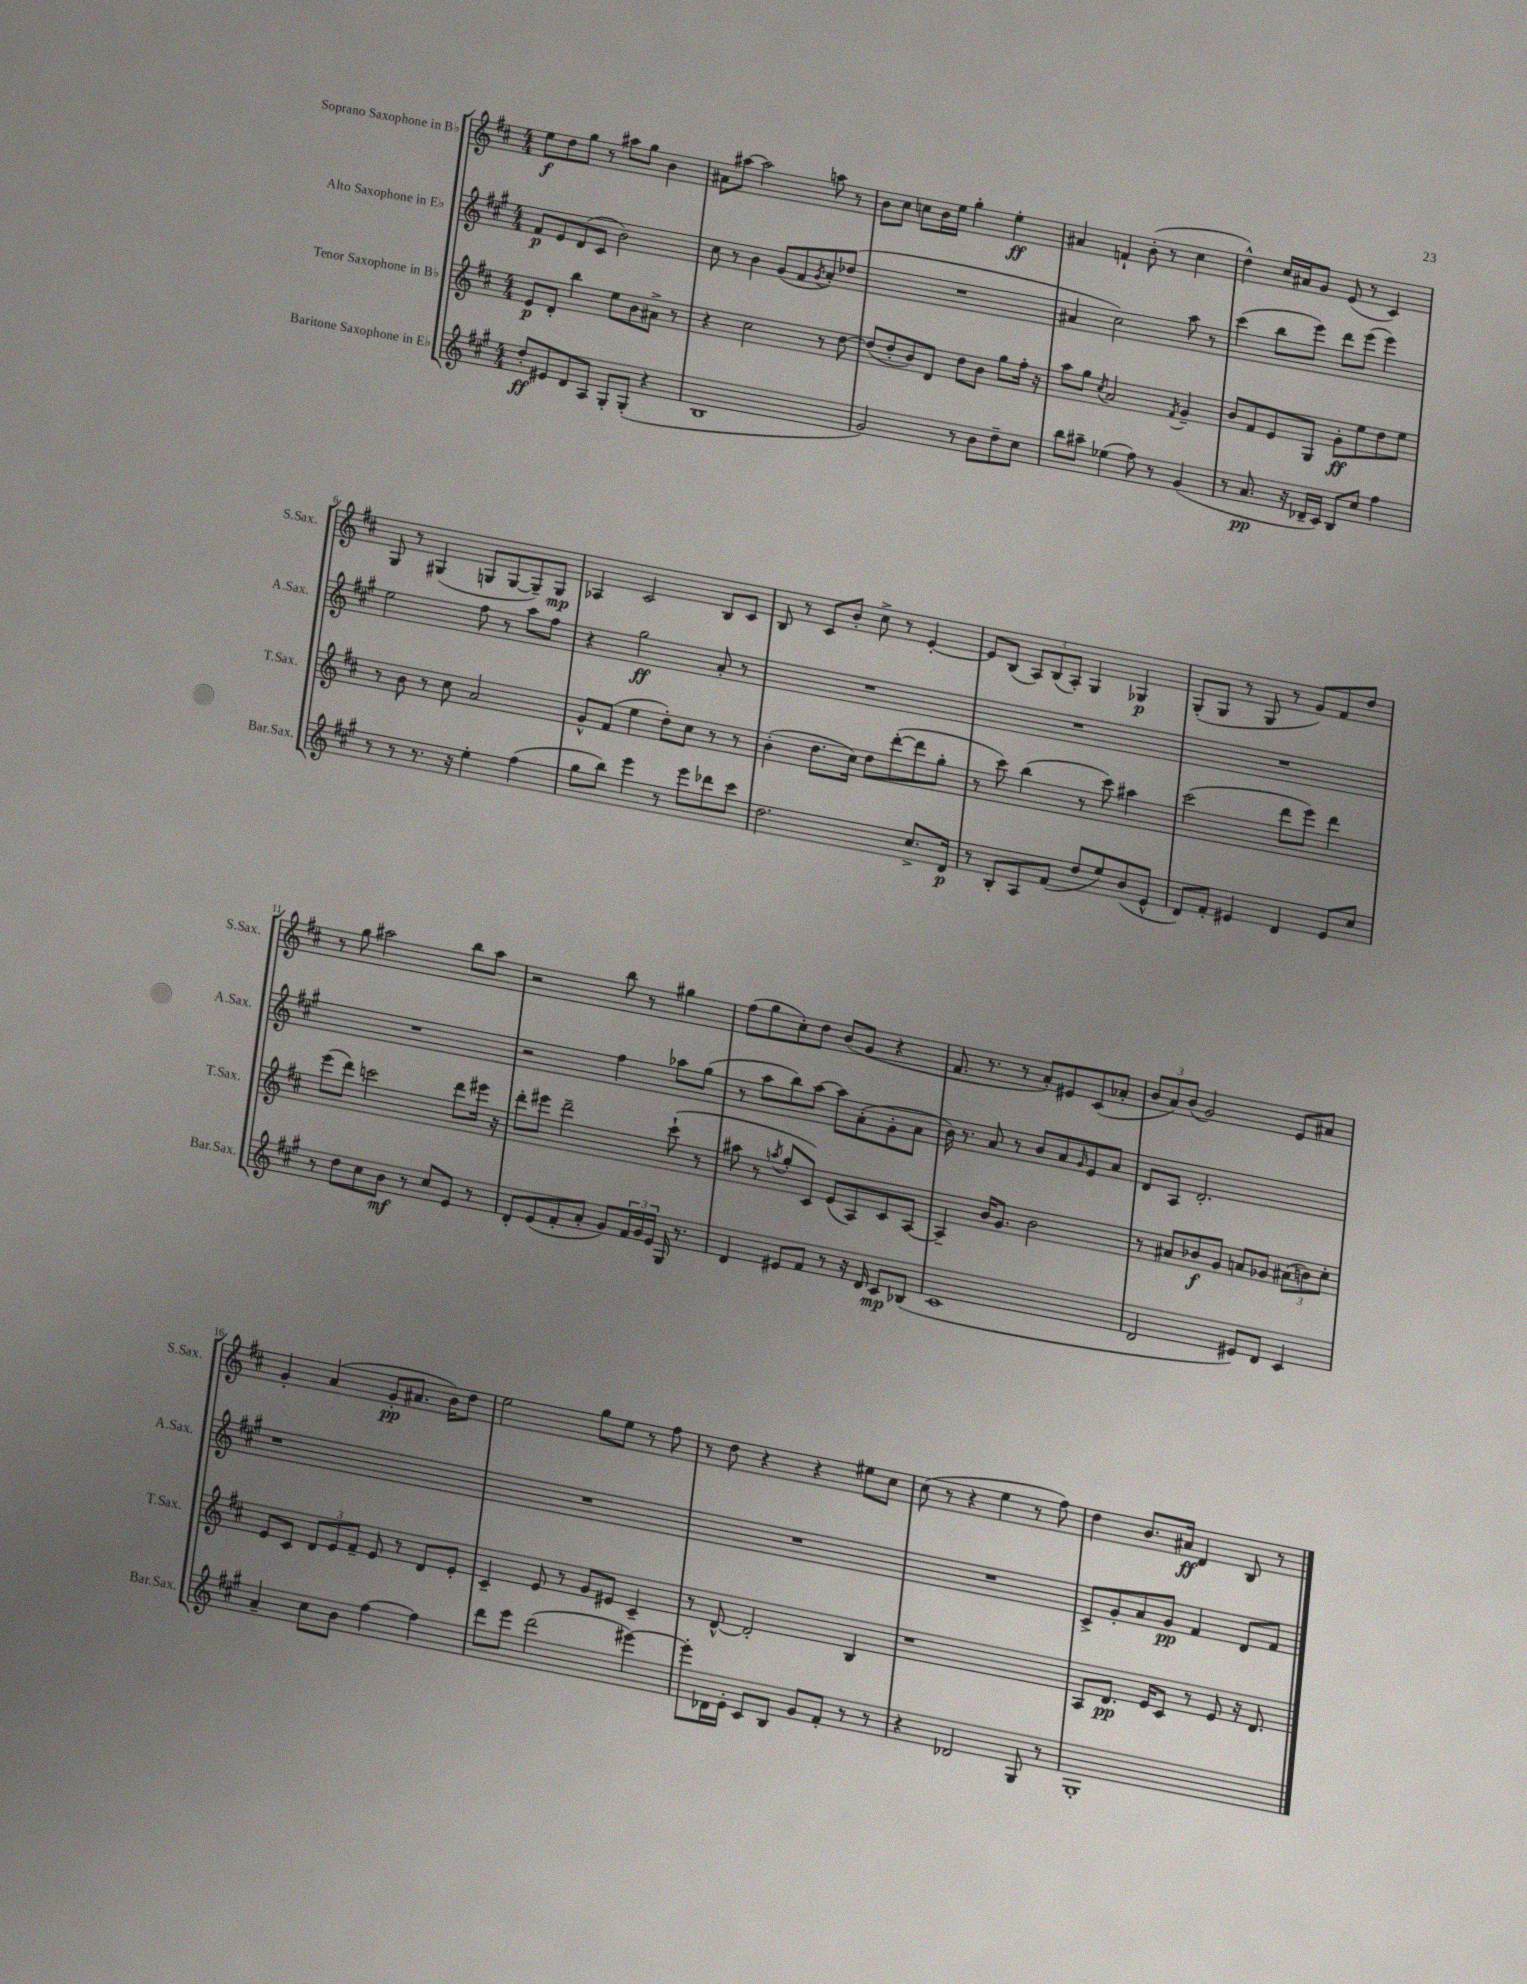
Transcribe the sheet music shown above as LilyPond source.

<<
\new StaffGroup <<
\new Staff = "s0" \with { instrumentName = "Soprano Saxophone in Bb" shortInstrumentName = "S.Sax." } {
    \clef treble \key d \major \numericTimeSignature \time 4/4
    e''8\f d''8 g''8 r8 ais''8 g''8 b'4 |
    ais'8 ais''8~ ais''2 a''8 r8 |
    b'8 cis''8 c''8 b'16 e''16 g''4-. e''4-.\ff |
    ais'4 f'4-! b'8-.( r8 cis''4 |
    d''4-^) cis''16 ais'16 g'8 e'8( r8 cis'4) |
    g8 r8 gis4( g8 g8~ g8--) g8\mp |
    aes4 cis'2 b8 cis'8 |
    b8 r8 cis'8 b'8-. cis''8-> r8 e'4~-. |
    e'8 b8( \tuplet 3/2 { a8) b8( a8-.) } g4 ges4\p |
    g8-.( g8 r8 g8 r8 g'8) fis'8 d''8 |
    r8 g''8 ais''2 b''8 ais''8 |
    r2 b''8 r8 gis''4 |
    fis''8( g''8 cis''8-.) d''8 b'8( g'8 r4 |
    fis'8. r8. r8 a'8-.) eis'8 cis'8( aes'8-. |
    \tuplet 3/2 { b'8 a'8) b'8( } g'2) e'8 ais'8 |
    g'4-. a'4( g'8-.\pp ais'8. b'16) d''8 |
    e''2 g''8 e''8 r8 fis''8 |
    r8 d''8 r4 r4 eis''8 cis''8 |
    cis''8( r8 r4 e''4 r8 fis''8) |
    d''4 b'8. ais'16\ff d'4 b8 r8 \bar "|." |
}
\new Staff = "s1" \with { instrumentName = "Alto Saxophone in Eb" shortInstrumentName = "A.Sax." } {
    \clef treble \key a \major \numericTimeSignature \time 4/4
    fis'8\p e'8 d'8( cis'8 b'2) |
    cis''8 r8 b'4 gis'8( fis'8 \acciaccatura { gis'8 } a'8-.) des''8( |
    R1 |
    ais'4 cis''2) a''8 r8 |
    cis'''4( b''8 e'''8) d'''8 e'''8( e'''4) |
    e''2 fis''8 r8 a''8 fis''8 |
    r4 gis''2\ff a'8-. r8 |
    R1 |
    R1 |
    R1 |
    R1 |
    r2 fis''4 aes''8 gis''8( |
    r8 a''8 b''8) a''8~ a''8 a'8-.( gis'8-. a'8 |
    b'16) r8. a'8 r8 b'8 a'8 \grace { gis'16 } e'8 a'8 |
    d'8 a8 d'2.-. |
    r1 |
    R1 |
    R1 |
    R1 |
    cis'8-> gis'8-. a'8 gis'8\pp fis'4 d'8 fis'8 \bar "|." |
}
\new Staff = "s2" \with { instrumentName = "Tenor Saxophone in Bb" shortInstrumentName = "T.Sax." } {
    \clef treble \key d \major \numericTimeSignature \time 4/4
    e'8\p d'8-. b''4 e''8 b'8 ais'8-> r8 |
    r4 cis''2 r8 d''8~ |
    d''8( d''8-. b'8) d'8 d''8 b'8 g''8 fis''16-. r16 |
    a''8 g''8 \acciaccatura { cis''8 } a'2 \acciaccatura { fis'8 } g'4-- |
    b'8 fis'8 e'8 g8 g'8-.\ff e''8 d''8 e''8 |
    r8 b'8 r8 cis''8 a'2 |
    g'8-^ fis'8( e''4 d''8-.) cis''8 r8 r8 |
    b'4-.( d''8. cis''16) d''8 d'''8~-.( d'''8 g''8-. |
    r8 cis'''8) b''4( r8 cis'''8) ais''4 |
    cis'''2( d'''8 e'''8) d'''4 |
    e'''8( d'''8) c'''2 d'''8 eis'''16 r16 |
    d'''8-. eis'''8 d'''2-- cis'''8-!( r8 |
    ais''8 r8 \acciaccatura { a''8 } g''8-. cis'8) e'8( a8) cis'8 a8~ |
    a4-- b'16 g'8. b'2 |
    r8 ais'8 bes'8\f g'8 a'8 ges'8 \tuplet 3/2 { ais'8( b'8) cis''8-. } |
    e'8 cis'8 \tuplet 3/2 { d'8 e'8 fis'8-- } e'8 r8 d'8 e'8-. |
    cis'4-- e'8 r8 g'8 eis'8 cis'4-- |
    r8 d'8~-^ d'2-. b4 |
    r1 |
    a8 d'8.\pp e'16 cis'8 r8 e'8 r16 d'8. \bar "|." |
}
\new Staff = "s3" \with { instrumentName = "Baritone Saxophone in Eb" shortInstrumentName = "Bar.Sax." } {
    \clef treble \key a \major \numericTimeSignature \time 4/4
    d''8-.\ff eis'8 d'8 a8 gis8-. gis8-.( r4 |
    b1 |
    gis'2) r8 b'8 d''8-- cis''8 |
    b''8 ais''8-- ees''4( fis''8) r8 gis'4( |
    r8 a'8.\pp r16 des'16-- cis'16) b8 cis''8 fis''4 |
    r8 r8 r8. r16 e''4-. fis''4( |
    gis''8 b''8) e'''4 r8 e'''8 des'''8 cis'''8 |
    d''2. cis''8.-> d'16\p |
    r8 b8-. a8 fis'8( d''8 e''8) b'8( e'8-^ |
    d'8) fis'8-. eis'4 d'4 eis'8 cis''8 |
    r8 d''8 cis''8 b'8\mf r8 cis''8 e'8 r8 |
    d'8-. e'8( fis'8-. a'8-. gis'8) \tuplet 3/2 { fis'16 gis'16 e'16 } gis16 r8. |
    d'4 eis'8 fis'8 r8 r16 d'16 cis'8\mp bes8( |
    cis'1 |
    d'2 eis'8) d'8 cis'4 |
    a'4-- cis''8 b'8 fis''4~ fis''4 |
    d'''8 e'''8 d'''2( eis'''4~) |
    eis'''8-. des'16 e'16-. cis'8 b8 gis'8 fis'8-. r8 r8 |
    r4 des'2 gis8 r8 |
    gis1-. \bar "|." |
}
>>
>>
